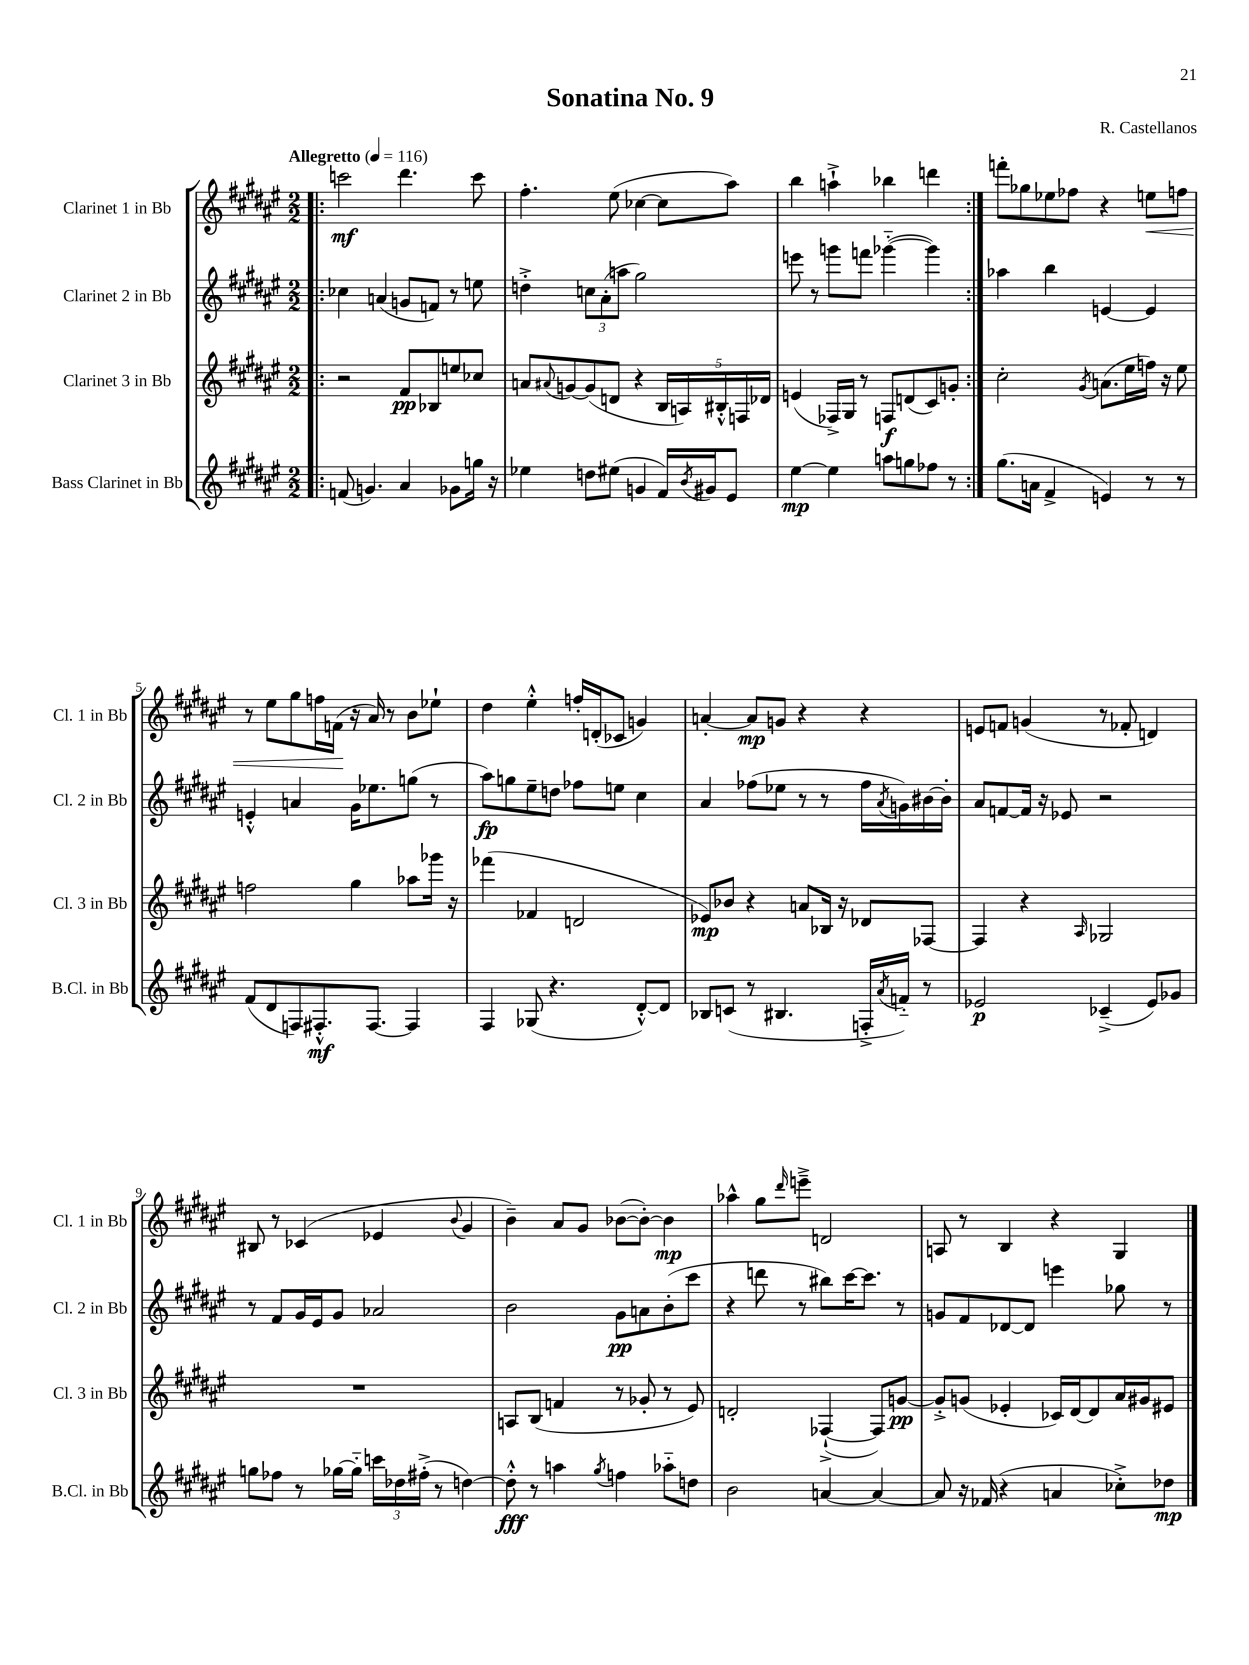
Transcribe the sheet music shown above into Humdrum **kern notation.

**kern	**kern	**kern	**kern
*staff4	*staff3	*staff2	*staff1
*clefG2	*clefG2	*clefG2	*clefG2
*k[f#c#g#d#a#e#]	*k[f#c#g#d#a#e#]	*k[f#c#g#d#a#e#]	*k[f#c#g#d#a#e#]
*M2/2	*M2/2	*M2/2	*M2/2
*MM116	*MM116	*MM116	*MM116
=!|:	=!|:	=!|:	=!|:
(8f/	2r	4cc-\	2ccc\
4.g/)	.	.	.
.	.	(4a/	.
4a#/	8f#/L	8g/L	4.ddd#\
.	8B-/	8f/J)	.
8g-\L	8ee/	8r	.
16gg\Jk	8cc-/J	8ee\	8ccc\
16r	.	.	.
=	=	=	=
4ee-\	8a/L	4dd'^\	4.ff#'\
.	8qqa#/	.	.
.	[8g/	.	.
8dd\L	(8g/]	12cc\L	.
.	.	(12a#'\	.
(8ee#\J	8d/J	.	(8ee#\
.	.	12aa\J	.
4g/	4r	2gg#\)	[4cc-\
16f#/LL)	20B/LL	.	8cc-\]L
.	20A/)	.	.
8qb/	.	.	.
16g#/J	.	.	.
.	20B#'^^/	.	.
8e#/J	.	.	8aa#\J)
.	20F/	.	.
.	20d-/JJ	.	.
=	=	=	=
[4ee#\	(4e/	8eee\	4bb\
.	.	8r	.
4ee#\]	16F-^/LL)	8ggg\L	4aa`^\
.	16G#/JJ	.	.
.	8r	8fff\J	.
8aa\L	8F/L	([4ggg-'~\	4bb-\
8gg\	(8d/	.	.
8ff-\J	8c#/)	4ggg-\])	4ddd\
8r	8g'/J	.	.
=:|!	=:|!	=:|!	=:|!
(8.gg#\L	2cc#'\	4aa-\	8fff'\L
.	.	.	8gg-\
16a\Jk	.	.	.
4f#^/	.	4bb\	8ee-\
.	.	.	8ff-\J
.	8qg#/	.	.
4e/)	(8.a\L	[4e/	4r
.	16ee#\L	.	.
8r	16ff\JJ)	4e/]	8ee\L
.	16r	.	.
8r	8ee#\	.	8ff\J
=	=	=	=
(8f#/L	2ff\	4e'^^/	8r
8d#/	.	.	8ee#\L
8F/)	.	4a/	8gg#\
8.F#'^^/	.	.	16ff\L
.	.	.	(16f\JJ
.	4gg#\	16g#\LK	16r
[8.F#/J	.	8.ee-\	16a#/)
.	.	.	8r
4F#/]	8aa-\L	(8gg\J	8b\L
.	16ggg-\Jk	8r	8ee-`\J
.	16r	.	.
=	=	=	=
4F#/	(4fff-\	8aa#\L)	4dd#\
.	.	8gg\	.
(8G-/	4f-/	8ee#~\	4ee#'^^\
4.r	.	8dd\J	.
.	2d/	8ff-\L	16ff'/LL
.	.	.	(16d'/J
.	.	8ee\J	8c-/J
[8d#'^^/L)	.	4cc#\	4g/)
8d#/]J	.	.	.
=	=	=	=
8B-/L	8e-/L)	4a#/	[4a'/
(8c/J	8b-/J	.	.
8r	4r	(8ff-\L	8a/]L
4.B#/	.	8ee-\J	8g/J
.	8a/L	8r	4r
.	16B-/Jk	8r	.
.	16r	.	.
16F'^/LL	8d-/L	16ff-\LL	4r
8qa#/	.	8qa#/	.
16f'~/JJ)	.	16g\)	.
8r	[8F-/J	[16b#\	.
.	.	16b#'\]JJ	.
=	=	=	=
2e-/	4F-/]	8a#/L	8e/L
.	.	[8f/	8f/J
.	4r	16f/]Jk	(4g/
.	.	16r	.
.	.	8e-/	.
.	16qqA#/	.	.
(4c-~^/	2G-/	2r	8r
.	.	.	8f-'/
8e-/L)	.	.	4d/)
8g-/J	.	.	.
=	=	=	=
8gg\L	1r	8r	8B#/
8ff-\J	.	8f#/L	8r
8r	.	16g#/L	(4c-/
.	.	16e#/J	.
[16gg-\LL	.	8g#/J	.
16gg-'~\]JJ	.	.	.
24ccc\LL	.	2a-/	4e-/
24dd-\	.	.	.
(24ff#'^\JJ	.	.	.
8r	.	.	.
.	.	.	8qqb/
[4dd\)	.	.	4g#/
=	=	=	=
8dd'^^\]	8A/L	2b\	4b~\)
8r	(8B/J	.	.
4aa\	4f/	.	8a#/L
.	.	.	8g#/J
8qgg#/	.	.	.
4ff\	8r	8g#\L	([8b-\L
.	8g-'/	8a\	8b-'\_J)
8aa-'~\L	8r	(8b'\	4b-\]
8dd\J	8e#/)	8ccc#\J	.
=	=	=	=
2b\	2d'/	4r	4aa-^^\
.	.	8ddd\	8gg#\L
.	.	.	16qqddd#/
.	.	8r	8eee~^\J
[4a/	([4F-`^/	8bb#\L)	2d/
.	.	[16ccc#\K	.
.	.	8.ccc#\]J	.
4a/_	8F-/]L)	.	.
.	[8g/J	8r	.
=	=	=	=
8a/]	8g'^/]L	8g/L	8A/
16r	(8g/J	8f#/	8r
(16f-/	.	.	.
4r	4e-'/	[8d-/	4B/
.	.	8d-/]J	.
4a/	16c-/LL)	4eee\	4r
.	[16d#/J	.	.
.	8d#/]	.	.
8cc-'^\L)	16a#/L	8gg-\	4G#/
.	16g#/J	.	.
8dd-\J	8e#/J	8r	.
==	==	==	==
*-	*-	*-	*-
